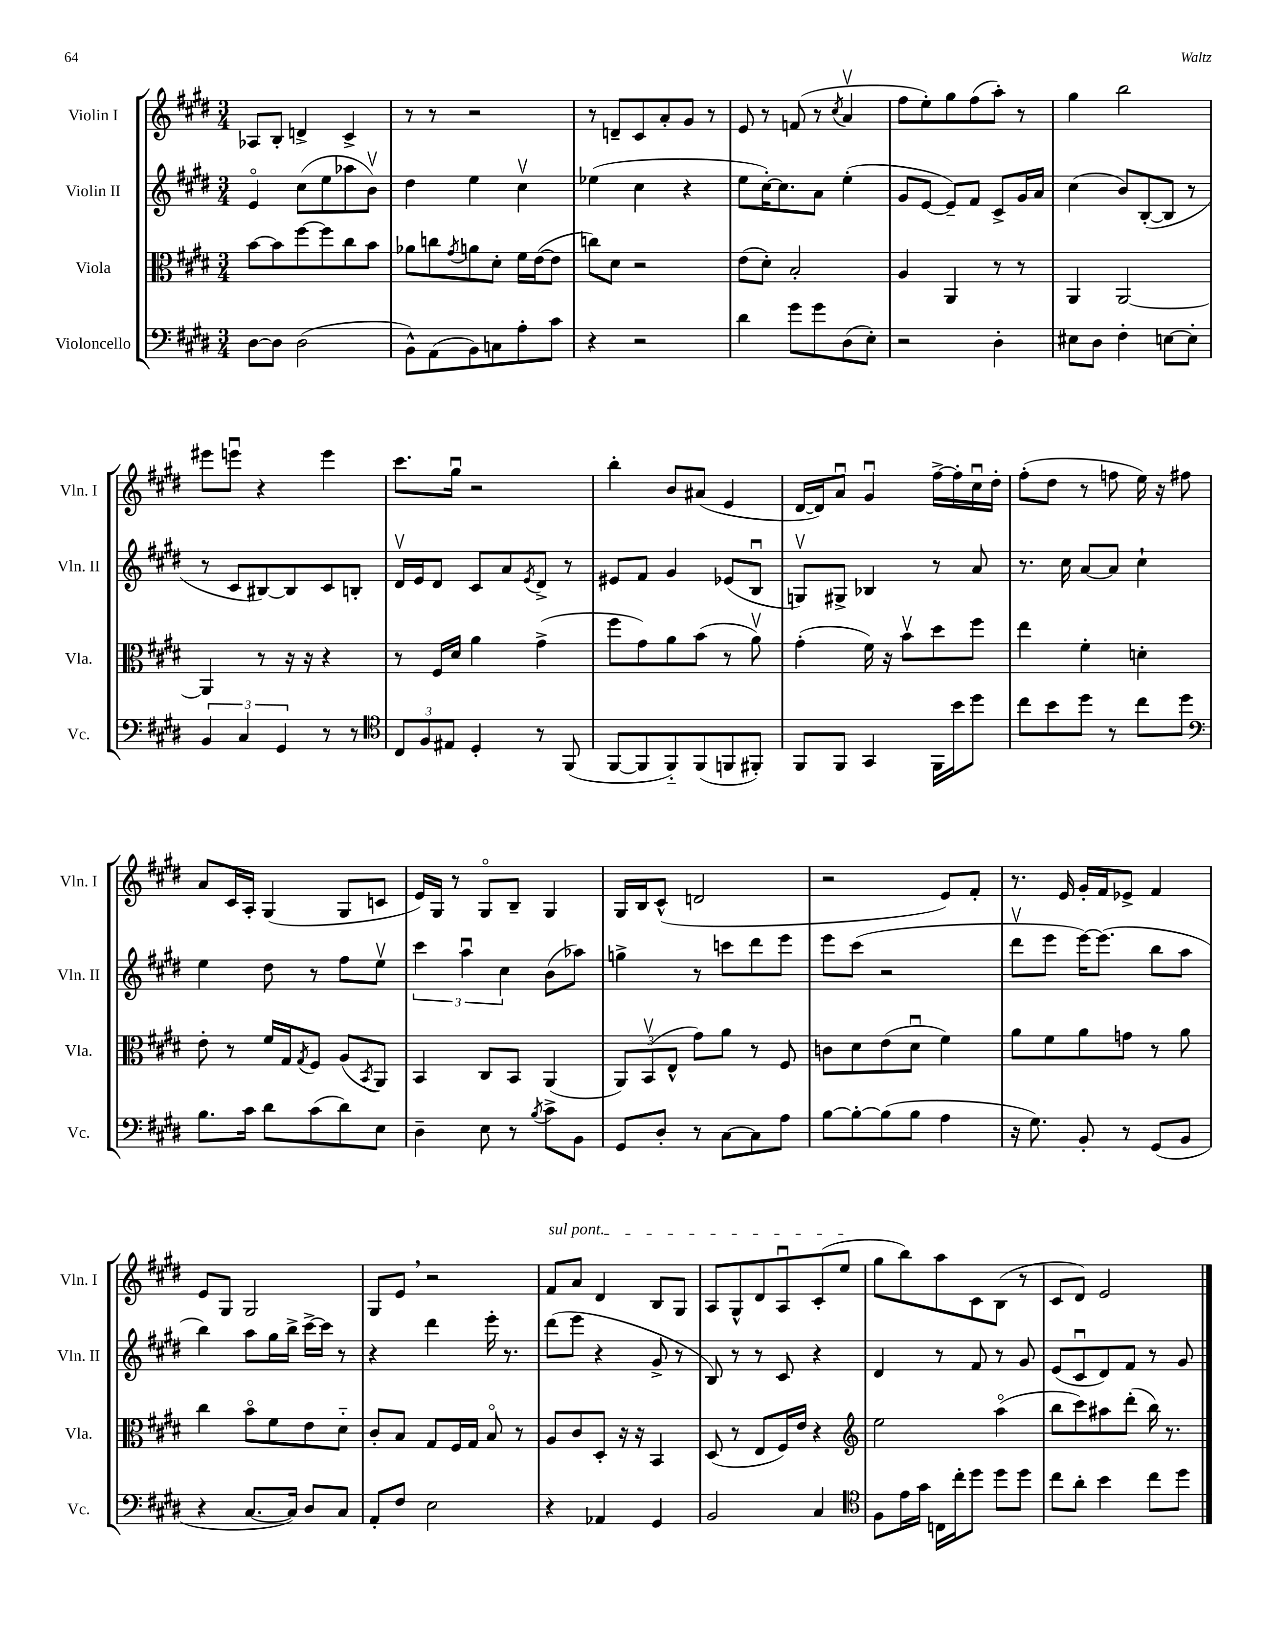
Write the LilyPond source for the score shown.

<<
\new StaffGroup <<
\new Staff = "s0" \with { instrumentName = "Violin I" shortInstrumentName = "Vln. I" } {
    \clef treble \key e \major \numericTimeSignature \time 3/4
    aes8 b8-. d'4-> cis'4-> |
    r8 r8 r2 |
    r8 d'8-- cis'8 a'8-. gis'8 r8 |
    e'8 r8 f'8( r8 \acciaccatura { cis''8 } a'4\upbow |
    fis''8 e''8-.) gis''8 fis''8( a''8-.) r8 |
    gis''4 b''2 |
    eis'''8 e'''8\downbow r4 e'''4 |
    cis'''8. gis''16\downbow r2 |
    b''4-. b'8 ais'8( e'4 |
    dis'16~ dis'16) a'8\downbow gis'4\downbow fis''16~-> fis''16-. cis''16\downbow dis''16-. |
    fis''8-.( dis''8 r8 f''8 e''16) r16 fis''8 |
    a'8 cis'16 a16-. gis4( gis8 c'8 |
    e'16) gis16 r8 gis8\flageolet b8-- gis4 |
    gis16 b16 cis'8-^( d'2 |
    r2 e'8) fis'8-. |
    r8. e'16 gis'16-. fis'16 ees'8-> fis'4 |
    e'8 gis8 gis2 |
    gis8 e'8 \breathe r2 |
    \once \override TextSpanner.bound-details.left.text = \markup { \italic "sul pont." } fis'8\startTextSpan a'8 dis'4 b8 gis8 |
    a8 gis8-^ dis'8 a8\downbow cis'8-.( e''8\stopTextSpan |
    gis''8 b''8) a''8 cis'8 b8( r8 |
    cis'8 dis'8) e'2 \bar "|." |
}
\new Staff = "s1" \with { instrumentName = "Violin II" shortInstrumentName = "Vln. II" } {
    \clef treble \key e \major \numericTimeSignature \time 3/4
    e'4\flageolet cis''8( e''8 aes''8 b'8\upbow) |
    dis''4 e''4 cis''4\upbow |
    ees''4( cis''4 r4 |
    e''8 cis''16~-.) cis''8. a'8 e''4-.( |
    gis'8 e'8~ e'8--) fis'8 cis'8-> gis'16 a'16 |
    cis''4( b'8) b8~-.( b8 r8 |
    r8 cis'8 bis8~) bis8 cis'8 b8-. |
    dis'16\upbow e'16 dis'8 cis'8 a'8 \acciaccatura { e'8 } dis'8-> r8 |
    eis'8 fis'8 gis'4 ees'8( b8\downbow |
    g8\upbow) gis8-> bes4 r8 a'8 |
    r8. cis''16 a'8~ a'8 cis''4-! |
    e''4 dis''8 r8 fis''8 e''8\upbow |
    \tuplet 3/2 { cis'''4 a''4\downbow cis''4 } b'8( aes''8) |
    g''4-> r8 c'''8 dis'''8 e'''8 |
    e'''8 cis'''8( r2 |
    dis'''8\upbow e'''8 e'''16~) e'''8.( b''8 a''8 |
    b''4) a''8 gis''16 b''16-> cis'''16~-> cis'''16 r8 |
    r4 dis'''4 e'''16-. r8. |
    dis'''8( e'''8 r4 gis'8-> r8 |
    b8) r8 r8 cis'8 r4 |
    dis'4 r8 fis'8 r8 gis'8 |
    e'8( cis'8\downbow dis'8) fis'8 r8 gis'8 \bar "|." |
}
\new Staff = "s2" \with { instrumentName = "Viola" shortInstrumentName = "Vla." } {
    \clef alto \key e \major \numericTimeSignature \time 3/4
    b'8~ b'8 fis''8~ fis''8 cis''8 b'8 |
    aes'8 c''8 \acciaccatura { gis'8 } a'8 dis'8-. fis'16 e'16~( e'8 |
    c''8) dis'8 r2 |
    e'8( dis'8-.) b2-. |
    a4 a,4 r8 r8 |
    a,4 a,2~ |
    a,4 r8 r16 r16 r4 |
    r8 fis16 dis'16 a'4 gis'4->( |
    fis''8 gis'8) a'8 b'8( r8 a'8\upbow) |
    gis'4-.( fis'16) r16 b'8\upbow dis''8 fis''8 |
    e''4 fis'4-. d'4-. |
    e'8-. r8 fis'16 gis16 \acciaccatura { gis8 } fis8 a8( \acciaccatura { b,8 } a,8) |
    b,4 cis8 b,8 a,4( |
    \tuplet 3/2 { a,8) b,8\upbow( e8-^ } gis'8) a'8 r8 fis8 |
    c'8 dis'8 e'8( dis'8\downbow fis'4) |
    a'8 fis'8 a'8 g'8 r8 a'8 |
    cis''4 b'8\flageolet fis'8 e'8 dis'8-_ |
    cis'8-. b8 gis8 fis16 gis16 b8\flageolet r8 |
    a8 cis'8 dis8-. r16 r16 b,4 |
    dis8( r8 e8 fis16) e'16 r4 |
    \clef treble e''2 a''4\flageolet( |
    b''8 cis'''8) ais''8 dis'''8-.( b''16) r8. \bar "|." |
}
\new Staff = "s3" \with { instrumentName = "Violoncello" shortInstrumentName = "Vc." } {
    \clef bass \key e \major \numericTimeSignature \time 3/4
    dis8~ dis8 dis2( |
    b,8-^) a,8( b,8) c8 a8-. cis'8 |
    r4 r2 |
    dis'4 gis'8 gis'8 dis8( e8-.) |
    r2 dis4-. |
    eis8 dis8 fis4-. e8~ e8-. |
    \tuplet 3/2 { b,4 cis4 gis,4 } r8 r8 |
    \clef tenor \tuplet 3/2 { cis8 fis8 eis8 } dis4-. r8 fis,8( |
    fis,8~ fis,8 fis,8-_) fis,8( f,8 fis,8-.) |
    fis,8 fis,8 gis,4 fis,16 b'16 dis''8 |
    cis''8 b'8 dis''8 r8 cis''8 dis''8 |
    \clef bass b8. cis'16 dis'8 cis'8( dis'8) e8 |
    dis4-- e8 r8 \acciaccatura { b8 } cis'8-> b,8 |
    gis,8 dis8-. r8 cis8~ cis8 a8 |
    b8~ b8~-. b8( b8 a4 |
    r16 gis8.) b,8-. r8 gis,8( b,8 |
    r4 cis8.~ cis16) dis8 cis8 |
    a,8-. fis8 e2 |
    r4 aes,4 gis,4 |
    b,2 cis4 |
    \clef tenor fis8 e'16 gis'16 c16 cis''16-. dis''8 dis''8 dis''8 |
    cis''8 a'8-. b'4 cis''8 dis''8 \bar "|." |
}
>>
>>
\layout { \context { \Score \remove "Bar_number_engraver" } }
